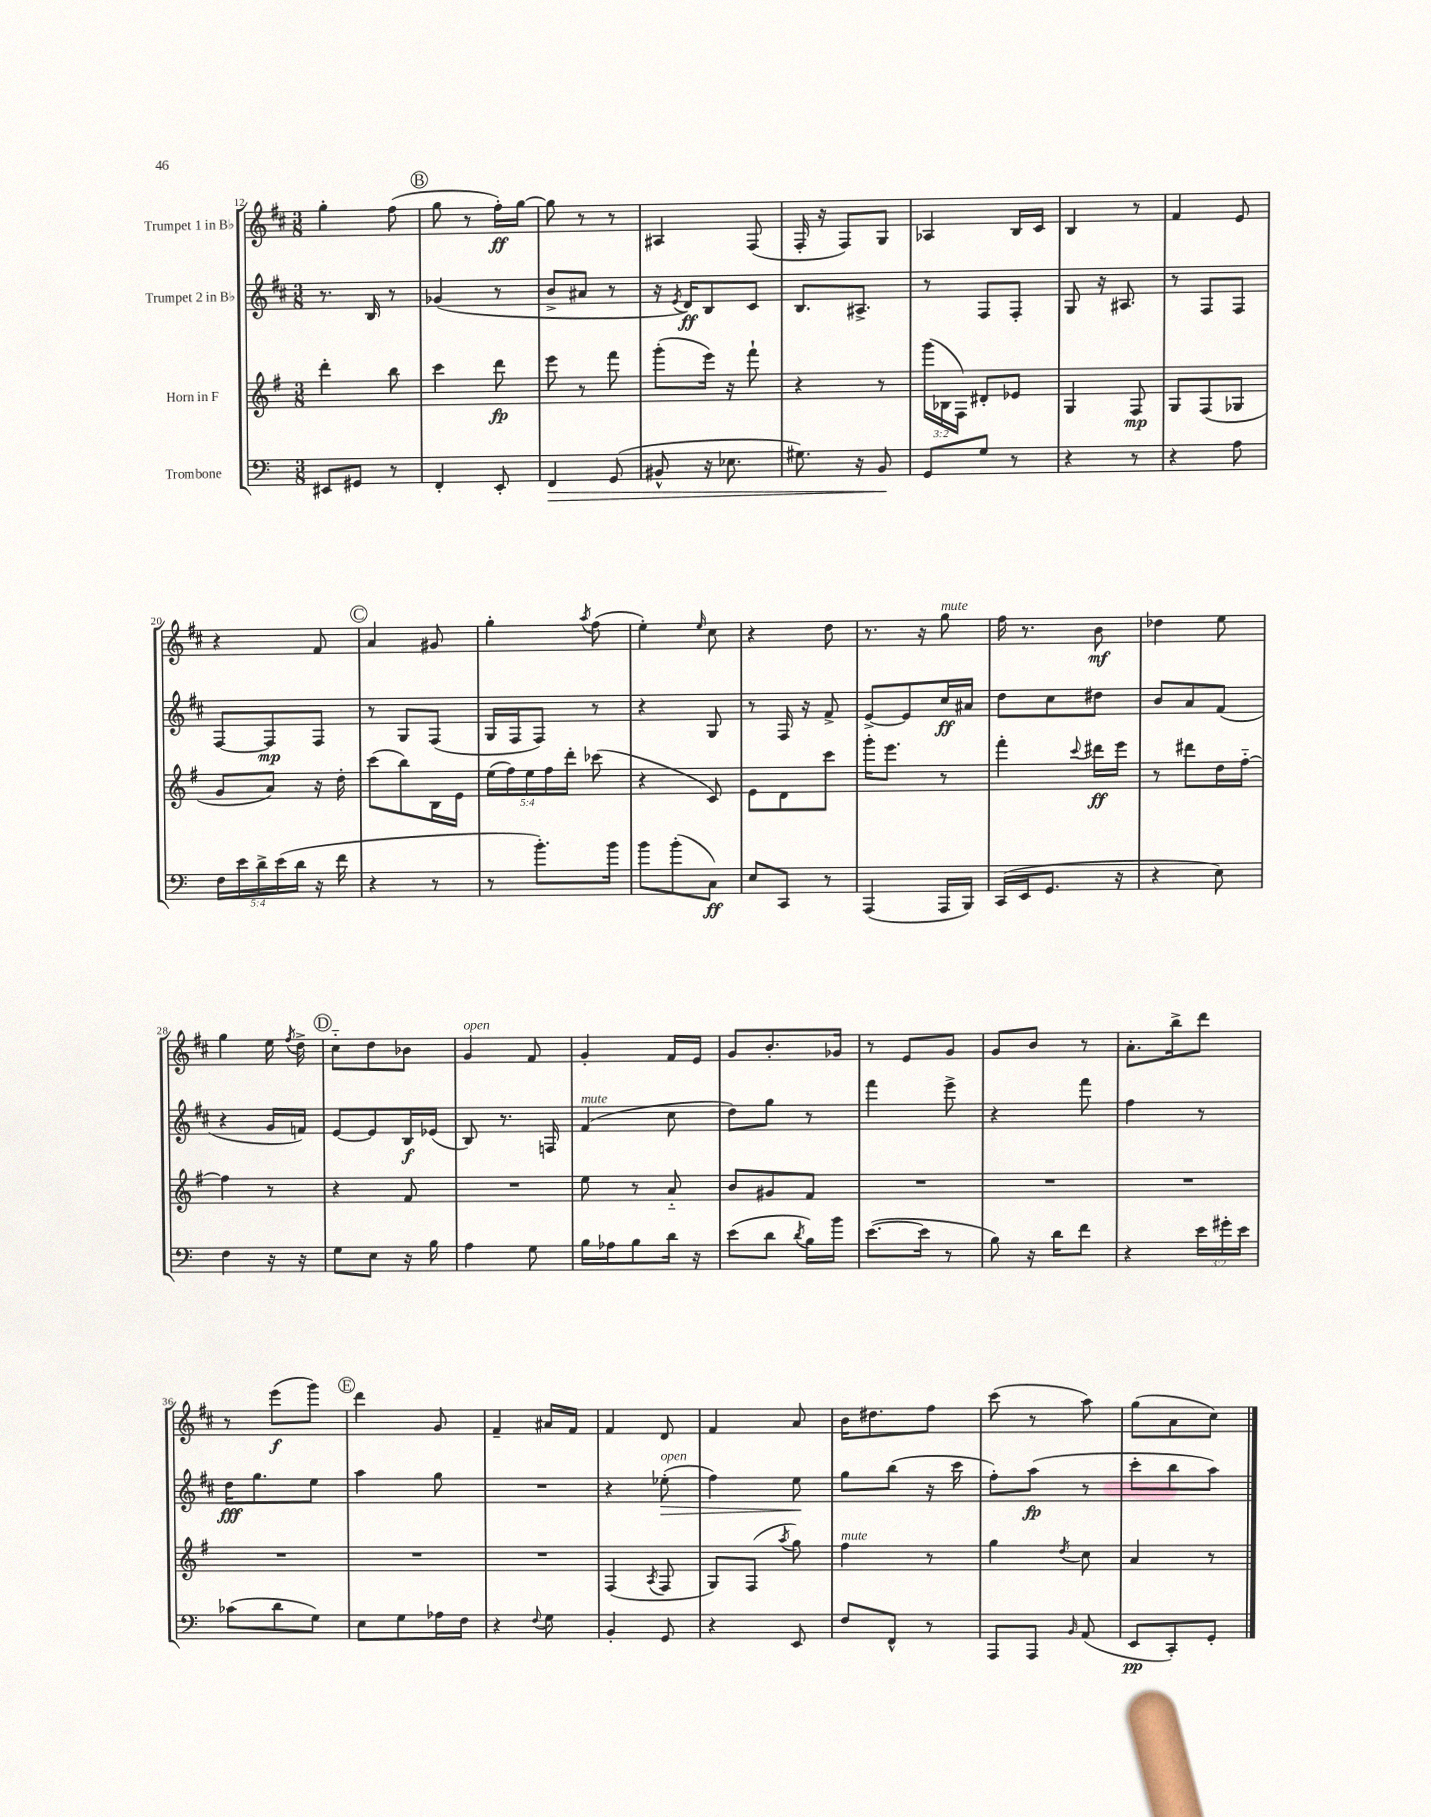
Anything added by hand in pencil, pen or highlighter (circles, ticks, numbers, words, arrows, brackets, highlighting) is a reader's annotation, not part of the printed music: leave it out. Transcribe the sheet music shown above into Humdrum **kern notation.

**kern	**dynam	**kern	**dynam	**kern	**dynam	**kern	**dynam
*part4	*part4	*part3	*part3	*part2	*part2	*part1	*part1
*staff4	*staff4	*staff3	*staff3	*staff2	*staff2	*staff1	*staff1
*I"Trombone	*	*I"Horn in F	*	*I"Trumpet 2 in B♭	*	*I"Trumpet 1 in B♭	*
*clefF4	*	*clefG2	*	*clefG2	*	*clefG2	*
*k[]	*	*k[f#]	*	*k[f#c#]	*	*k[f#c#]	*
*M3/8	*	*M3/8	*	*M3/8	*	*M3/8	*
=12	=12	=12	=12	=12	=12	=12	=12
8EE#X/L	.	4ddd'\	.	8.r	.	4gg'\	.
8GG#X/J	.	.	.	.	.	.	.
.	.	.	.	16B/	.	.	.
8r	.	8bb\	.	8r	.	(8ff#\	.
!!LO:REH:place=s1:t=B
=13	=13	=13	=13	=13	=13	=13	=13
4FF'/	.	4ccc\	.	(4g-X/	.	8gg\	.
.	.	.	.	.	.	8r	.
8EE'/	.	8ddd\	fp	8r	.	16ff#'\LL)	ff
.	.	.	.	.	.	[16gg\JJ	.
=14	=14	=14	=14	=14	=14	=14	=14
!	!LO:HP:b	!	!	!	!	!	!
4FF/	>	8eee\	.	8b^/L	.	8gg\]	.
.	.	8r	.	8a#X/J	.	8r	.
(8GG/	.	8fff#\	.	8r	.	8r	.
=15	=15	=15	=15	=15	=15	=15	=15
8BB#X^^/	.	(8ggg'\L	.	16r	.	4A#X/	.
.	.	.	.	8qe/	.	.	.
.	.	.	.	16d/KL)	ff	.	.
16r	.	16eee\Jk)	.	8B/	.	.	.
8.E-X\	.	16r	.	.	.	.	.
.	.	8fff#`\	.	8c#/J	.	(8F#/	.
=16	=16	=16	=16	=16	=16	=16	=16
8.G#X\)	.	4r	.	8.B/L	.	16F#'/	.
.	.	.	.	.	.	16r	.
.	.	.	.	.	.	8F#/L)	.
16r	.	.	.	8.A#X^/J	.	.	.
8BB/	.	8r	.	.	.	8G/J	.
.	]	.	.	.	.	.	.
=17	=17	=17	=17	=17	=17	=17	=17
8GG/L	.	(24ggg\LL	.	8r	.	4A-X/	.
.	.	24B-X\	.	.	.	.	.
.	.	24F#\JJ)	.	.	.	.	.
8G/J	.	8d#X'/L	.	8F#/L	.	.	.
8r	.	8e-X/J	.	8F#'/J	.	16B/LL	.
.	.	.	.	.	.	16c#/JJ	.
=18	=18	=18	=18	=18	=18	=18	=18
4r	.	4G/	.	8G/	.	4B/	.
.	.	.	.	16r	.	.	.
.	.	.	.	8.A#X/	.	.	.
8r	.	8F#/	mp	.	.	8r	.
=19	=19	=19	=19	=19	=19	=19	=19
4r	.	8G/L	.	8r	.	4f#/	.
.	.	(8F#/	.	8F#/L	.	.	.
8A\	.	8G-X/J	.	8F#/J	.	8e/	.
!!LO:LB:g=z
=20	=20	=20	=20	=20	=20	=20	=20
20F\LL	.	8g/L	.	[8F#/L	.	4r	.
20e\	.	.	.	.	.	.	.
20d^\	.	.	.	.	.	.	.
.	.	8a/J)	.	8F#/]	mp	.	.
(20e\	.	.	.	.	.	.	.
20d\JJ	.	.	.	.	.	.	.
16r	.	16r	.	8F#/J	.	8f#/	.
16f\	.	16dd'\	.	.	.	.	.
!!LO:REH:place=s1:t=C
=21	=21	=21	=21	=21	=21	=21	=21
4r	.	(8ccc\L	.	8r	.	4a/	.
.	.	8bb\)	.	8G/L	.	.	.
8r	.	16B\L	.	(8F#/J	.	8g#X/	.
.	.	16e\JJ	.	.	.	.	.
=22	=22	=22	=22	=22	=22	=22	=22
8r	.	(20ee\LL	.	16G/LL	.	4gg'\	.
.	.	20ff#\)	.	.	.	.	.
.	.	.	.	16F#/J	.	.	.
.	.	20ee\	.	.	.	.	.
8.b'\L)	.	.	.	8F#/J)	.	.	.
.	.	20ff#\	.	.	.	.	.
.	.	20ddd'\JJ	.	.	.	.	.
.	.	.	.	.	.	8qaa/	.
.	.	(8ccc-X\	.	8r	.	(8ff#\	.
16b\Jk	.	.	.	.	.	.	.
=23	=23	=23	=23	=23	=23	=23	=23
8b\L	.	4r	.	4r	.	4ee'\)	.
(8b'\	.	.	.	.	.	.	.
.	.	.	.	.	.	16qqee/	.
8C\J)	ff	8c/)	.	8G/	.	8cc#\	.
=24	=24	=24	=24	=24	=24	=24	=24
8E/L	.	8e\L	.	8r	.	4r	.
8CC/J	.	8d\	.	16F#/	.	.	.
.	.	.	.	16r	.	.	.
8r	.	8ccc\J	.	8f#^/	.	8dd\	.
=25	=25	=25	=25	=25	=25	=25	=25
(4AAA/	.	16ggg'\KL	.	[8e^/L	.	8.r	.
.	.	8.eee\J	.	.	.	.	.
.	.	.	.	8e/]	.	.	.
.	.	.	.	.	.	16r	.
!	!	!	!	!	!	!LO:TX:a:i:t=mute	!
16AAA/LL	.	8r	.	16cc#/L	ff	8gg\	.
16BBB/JJ)	.	.	.	16a#X/JJ	.	.	.
=26	=26	=26	=26	=26	=26	=26	=26
(16CC/LL	.	4fff#'\	.	8dd\L	.	16ff#\	.
16EE/J	.	.	.	.	.	8.r	.
8.GG/J	.	.	.	8cc#\	.	.	.
.	.	8qqccc/	.	.	.	.	.
.	.	16ddd#X\LL	ff	8dd#X\J	.	8b\	mf
16r	.	16eee\JJ	.	.	.	.	.
=27	=27	=27	=27	=27	=27	=27	=27
4r	.	8r	.	8b/L	.	4dd-X\	.
.	.	8ddd#X\L	.	8a/	.	.	.
8E\)	.	16dd\L	.	(8f#/J	.	8ee\	.
.	.	[16ff#\JJ	.	.	.	.	.
!!LO:LB:g=z
=28	=28	=28	=28	=28	=28	=28	=28
4F\	.	4ff#\]	.	4r	.	4gg\	.
16r	.	8r	.	16g/LL	.	16ee\	.
.	.	.	.	.	.	8qff#/	.
16r	.	.	.	16fn/JJ)	.	16dd^\	.
!!LO:REH:place=s1:t=D
=29	=29	=29	=29	=29	=29	=29	=29
8G\L	.	4r	.	[8e/L	.	8cc#\L	.
8E\J	.	.	.	8e/]	.	8dd\	.
16r	.	8f#/	.	16B/L	f	8b-X\J	.
16B\	.	.	.	(16e-X/JJ	.	.	.
=30	=30	=30	=30	=30	=30	=30	=30
!	!	!	!	!	!	!LO:TX:a:i:t=open	!
4A\	.	4.r	.	8B/)	.	4g/	.
.	.	.	.	8.r	.	.	.
8G\	.	.	.	.	.	8f#/	.
.	.	.	.	16Fn/	.	.	.
=31	=31	=31	=31	=31	=31	=31	=31
!	!	!	!	!LO:TX:a:i:t=mute	!	!	!
16B\LL	.	8ee\	.	(4f#/	.	4g'/	.
16A-X\J	.	.	.	.	.	.	.
8B\	.	8r	.	.	.	.	.
16d\Jk	.	8a/	.	8cc#\	.	16f#/LL	.
16r	.	.	.	.	.	16e/JJ	.
=32	=32	=32	=32	=32	=32	=32	=32
(8e\L	.	8b/L	.	8dd\L)	.	8g/L	.
8d\J	.	8g#X/	.	8gg\J	.	8.b'/	.
8qd/	.	.	.	.	.	.	.
16B\LL)	.	8f#/J	.	8r	.	.	.
16b\JJ	.	.	.	.	.	16g-X/Jk	.
=33	=33	=33	=33	=33	=33	=33	=33
([8.e\L	.	4.r	.	4fff#\	.	8r	.
.	.	.	.	.	.	8e/L	.
16e\Jk]	.	.	.	.	.	.	.
8r	.	.	.	8eee^\	.	8g/J	.
=34	=34	=34	=34	=34	=34	=34	=34
8B\)	.	4.r	.	4r	.	8g/L	.
16r	.	.	.	.	.	8b/J	.
16d\KL	.	.	.	.	.	.	.
8f\J	.	.	.	8fff#\	.	8r	.
=35	=35	=35	=35	=35	=35	=35	=35
4r	.	4.r	.	4ff#\	.	8.a'\L	.
.	.	.	.	.	.	16bb^\k	.
24e\LL	.	.	.	8r	.	8ddd\J	.
24g#X'\	.	.	.	.	.	.	.
24e\JJ	.	.	.	.	.	.	.
!!LO:LB:g=z
=36	=36	=36	=36	=36	=36	=36	=36
(8c-X\L	.	4.r	.	16dd\KL	fff	8r	.
.	.	.	.	8.gg\	.	.	.
8d\	.	.	.	.	.	(8eee\L	f
8G\J)	.	.	.	8ee\J	.	8ggg\J)	.
!!LO:REH:place=s1:t=E
=37	=37	=37	=37	=37	=37	=37	=37
8E\L	.	4.r	.	4aa\	.	4ddd\	.
8G\	.	.	.	.	.	.	.
16A-X\L	.	.	.	8gg\	.	8g/	.
16F\JJ	.	.	.	.	.	.	.
=38	=38	=38	=38	=38	=38	=38	=38
4r	.	4.r	.	4.r	.	4f#~/	.
8qqF/	.	.	.	.	.	.	.
8G\	.	.	.	.	.	16a#X/LL	.
.	.	.	.	.	.	16f#/JJ	.
=39	=39	=39	=39	=39	=39	=39	=39
4BB'/	.	(4F#/	.	4r	.	4f#/	.
.	.	8qA/	.	.	.	.	.
!	!	!	!	!LO:TX:a:i:t=open	!	!	!
!	!	!	!	!	!LO:HP:b	!	!
8GG/	.	8F#/	.	(8ee-X'\	>	8d/	.
=40	=40	=40	=40	=40	=40	=40	=40
4r	.	8G/L)	.	4ff#\)	.	4f#/	.
.	.	(8F#/J	.	.	.	.	.
.	.	8qaa/	.	.	.	.	.
8EE/	.	8gg\)	.	8ee\	.	8a/	.
.	.	.	.	.	]	.	.
=41	=41	=41	=41	=41	=41	=41	=41
!	!	!LO:TX:a:i:t=mute	!	!	!	!	!
8F/L	.	4ff#\	.	8gg\L	.	16b\KL	.
.	.	.	.	.	.	8.dd#X\	.
8FF^^/J	.	.	.	(8bb\J	.	.	.
8r	.	8r	.	16r	.	8ff#\J	.
.	.	.	.	16ccc#\	.	.	.
=42	=42	=42	=42	=42	=42	=42	=42
8AAA/L	.	4gg\	.	8ff#'\L)	.	(8ccc#\	.
8AAA/J	.	.	.	(8aa\J	fp	8r	.
16qqBB/	.	8qdd/	.	.	.	.	.
(8AA/	.	8cc\	.	8r	.	8aa\)	.
=43	=43	=43	=43	=43	=43	=43	=43
8EE/L	pp	4a/	.	8ccc#'\L	.	(8gg\L	.
8CC'/)	.	.	.	8bb\	.	8a\	.
8GG'/J	.	8r	.	8aa\J)	.	8cc#\J)	.
==	==	==	==	==	==	==	==
*-	*-	*-	*-	*-	*-	*-	*-
